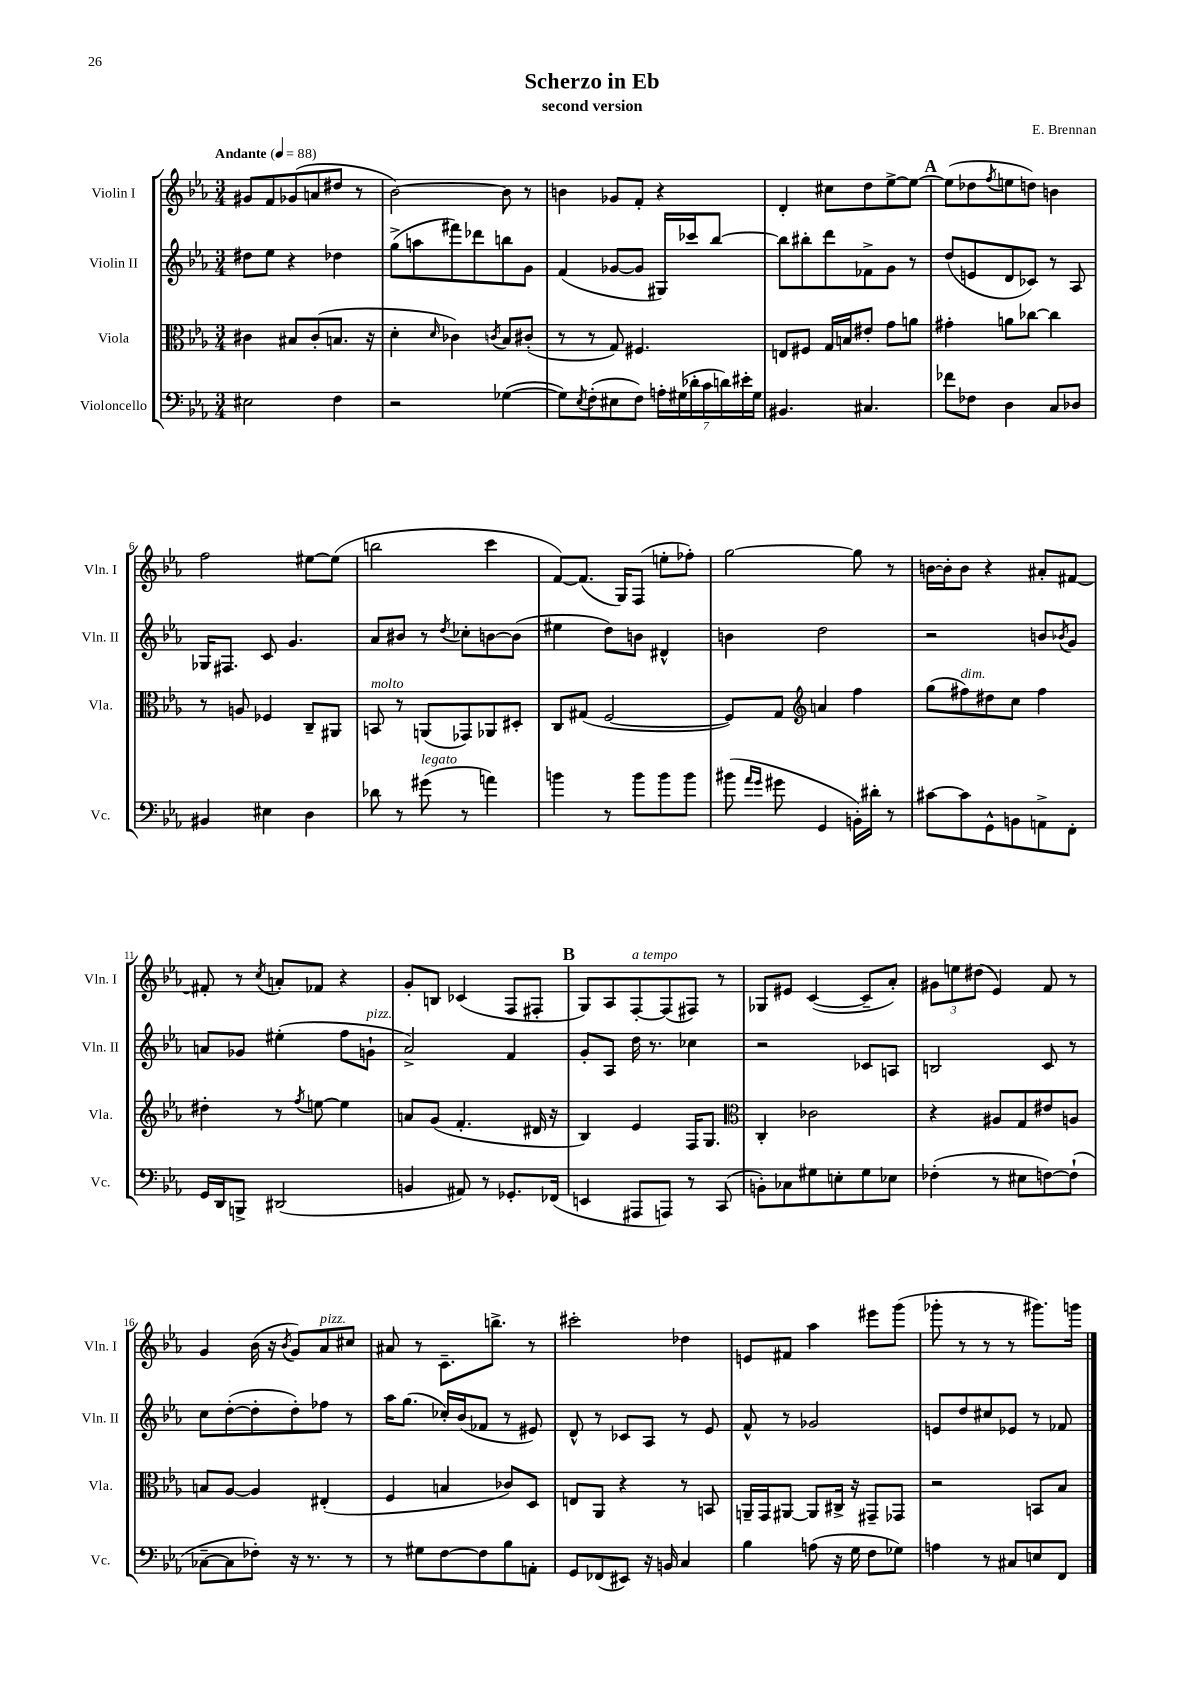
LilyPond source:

\header { title = "Scherzo in Eb" composer = "E. Brennan" subtitle = "second version" }
<<
\new StaffGroup <<
\new Staff = "s0" \with { instrumentName = "Violin I" shortInstrumentName = "Vln. I" } {
    \clef treble \key ees \major \numericTimeSignature \time 3/4 \tempo "Andante" 4 = 88
    gis'8 f'8 ges'8( a'8 dis''8 r8 |
    bes'2~) bes'8 r8 |
    b'4 ges'8 f'8-. r4 |
    d'4-. cis''8 d''8 ees''8~-> ees''8~ |
    \mark \markup { \bold "A" } ees''8( des''8 \acciaccatura { f''8 } e''8 d''8) b'4 |
    f''2 eis''8~ eis''8( |
    b''2 c'''4 |
    f'8~) f'8.( g16) f8( e''8-. fes''8-.) |
    g''2~ g''8 r8 |
    b'16~ b'16-. b'8 r4 ais'8-. fis'8~ |
    fis'8-. r8 \acciaccatura { c''8 } a'8-. fes'8 r4 |
    g'8-. b8 ces'4( f8 fis8-. |
    \mark \markup { \bold "B" } g8) aes8 f8~-.^\markup { \italic "a tempo" } f8( fis8) r8 |
    ges8 eis'8 c'4~( c'8-- aes'8-.) |
    \tuplet 3/2 { gis'8 e''8 dis''8( } ees'4) f'8 r8 |
    g'4 bes'16( r16 \acciaccatura { bes'8 } g'8) aes'8^\markup { \italic "pizz." } cis''8 |
    ais'8 r8 c'8.-- b''8.-> r8 |
    cis'''2-. des''4 |
    e'8 fis'8 aes''4 eis'''8 g'''8( |
    ges'''8-. r8 r8 r8 gis'''8.) g'''16 \bar "|." |
}
\new Staff = "s1" \with { instrumentName = "Violin II" shortInstrumentName = "Vln. II" } {
    \clef treble \key ees \major \numericTimeSignature \time 3/4
    dis''8 ees''8 r4 des''4 |
    g''8->( a''8 fis'''8) des'''8 b''8 g'8 |
    f'4( ges'8~ ges'8 gis16) ces'''16 bes''8~ |
    bes''8 bis''8-. d'''8 fes'8-> g'8 r8 |
    \mark \markup { \bold "A" } d''8( e'8 d'8 ces'8) r8 aes8 |
    ges16 fis8. c'8 g'4. |
    aes'8 bis'8 r8 \acciaccatura { d''8 } ces''8-. b'8~ b'8( |
    eis''4 d''8) b'8 dis'4-^ |
    b'4 d''2 |
    r2 b'8 \acciaccatura { bes'8 } g'8 |
    a'8 ges'8 eis''4-.( f''8 g'8-!^\markup { \italic "pizz." } |
    aes'2->) f'4 |
    \mark \markup { \bold "B" } g'8-. aes8 d''16 r8. ces''4 |
    r2 ces'8 a8 |
    b2 c'8 r8 |
    c''8 d''8~-.( d''8-. d''8-.) fes''8 r8 |
    aes''16 g''8.( ces''16-.) bes'16( fes'8 r8 eis'8) |
    d'8-^ r8 ces'8 aes8 r8 ees'8 |
    f'8-^ r8 ges'2 |
    e'8 d''8 cis''8 ees'8 r8 fes'8 \bar "|." |
}
\new Staff = "s2" \with { instrumentName = "Viola" shortInstrumentName = "Vla." } {
    \clef alto \key ees \major \numericTimeSignature \time 3/4
    cis'4 bis8 cis'8-.( b8. r16 |
    d'4-. \grace { d'16 } ces'4) \acciaccatura { c'8 } bes8 cis'8-.( |
    r8 r8 g8) fis4. |
    e8 fis8 g16 b16 eis'8-. g'8 a'8 |
    \mark \markup { \bold "A" } gis'4-. a'8 ces''8~ ces''4 |
    r8 a8 fes4 c8-- ais,8 |
    b,8^\markup { \italic "molto" } r8 a,8( ges,8) aes,8 dis8-. |
    c8 gis8( f2~ |
    f8) g8 \clef treble a'4 f''4 |
    g''8( fis''8^\markup { \italic "dim." }) dis''8 c''8 fis''4 |
    dis''4-. r8 \acciaccatura { f''8 } e''8~ e''4 |
    a'8 g'8( f'4.-. dis'16 r16 |
    \mark \markup { \bold "B" } bes4) ees'4 f16 g8. |
    \clef alto c4-. ces'2 |
    r4 ais8 g8 eis'8 a8 |
    b8 aes8~ aes4 eis4-.( |
    f4 b4 ces'8) d8 |
    e8 aes,8 r4 r8 b,8 |
    a,16-- g,16 ais,8~ ais,8 cis16-> r16 gis,8-- ges,8 |
    r2 b,8 bes8 \bar "|." |
}
\new Staff = "s3" \with { instrumentName = "Violoncello" shortInstrumentName = "Vc." } {
    \clef bass \key ees \major \numericTimeSignature \time 3/4
    eis2 f4 |
    r2 ges4~( |
    ges8) \acciaccatura { ees8 } f8-.( eis8 f8) \tuplet 7/4 { a16-. gis16( des'16-. c'16 d'16) eis'16-. gis16 } |
    bis,4. cis4. |
    \mark \markup { \bold "A" } fes'8 fes8 d4 c8 des8 |
    bis,4 eis4 d4 |
    des'8 r8 gis'8^\markup { \italic "legato" }( r8 a'4) |
    b'4 r8 b'8 b'8 b'8 |
    bis'8( \grace { aes'16 g'16 } gis'8 g,4 b,16-.) dis'16-. r8 |
    cis'8~ cis'8 g,8-^ b,8 a,8-> f,8-. |
    g,16 d,16 b,,8-> dis,2( |
    b,4 ais,8) r8 ges,8.-. fes,16( |
    \mark \markup { \bold "B" } e,4 ais,,8 a,,8) r8 c,8( |
    b,8-.) ces8 gis8 e8-. gis8 ees8 |
    fes4-.( r8 eis8 f8~) f8-!( |
    ces8~-- ces8 fes8-.) r16 r8. r8 |
    r8 gis8 f8~ f8 bes8 a,8-. |
    g,8 fes,8( eis,8) r16 b,16 c4 |
    bes4 a8( r16 g16 f8 ges8) |
    a4 r8 cis8 e8 f,8 \bar "|." |
}
>>
>>
